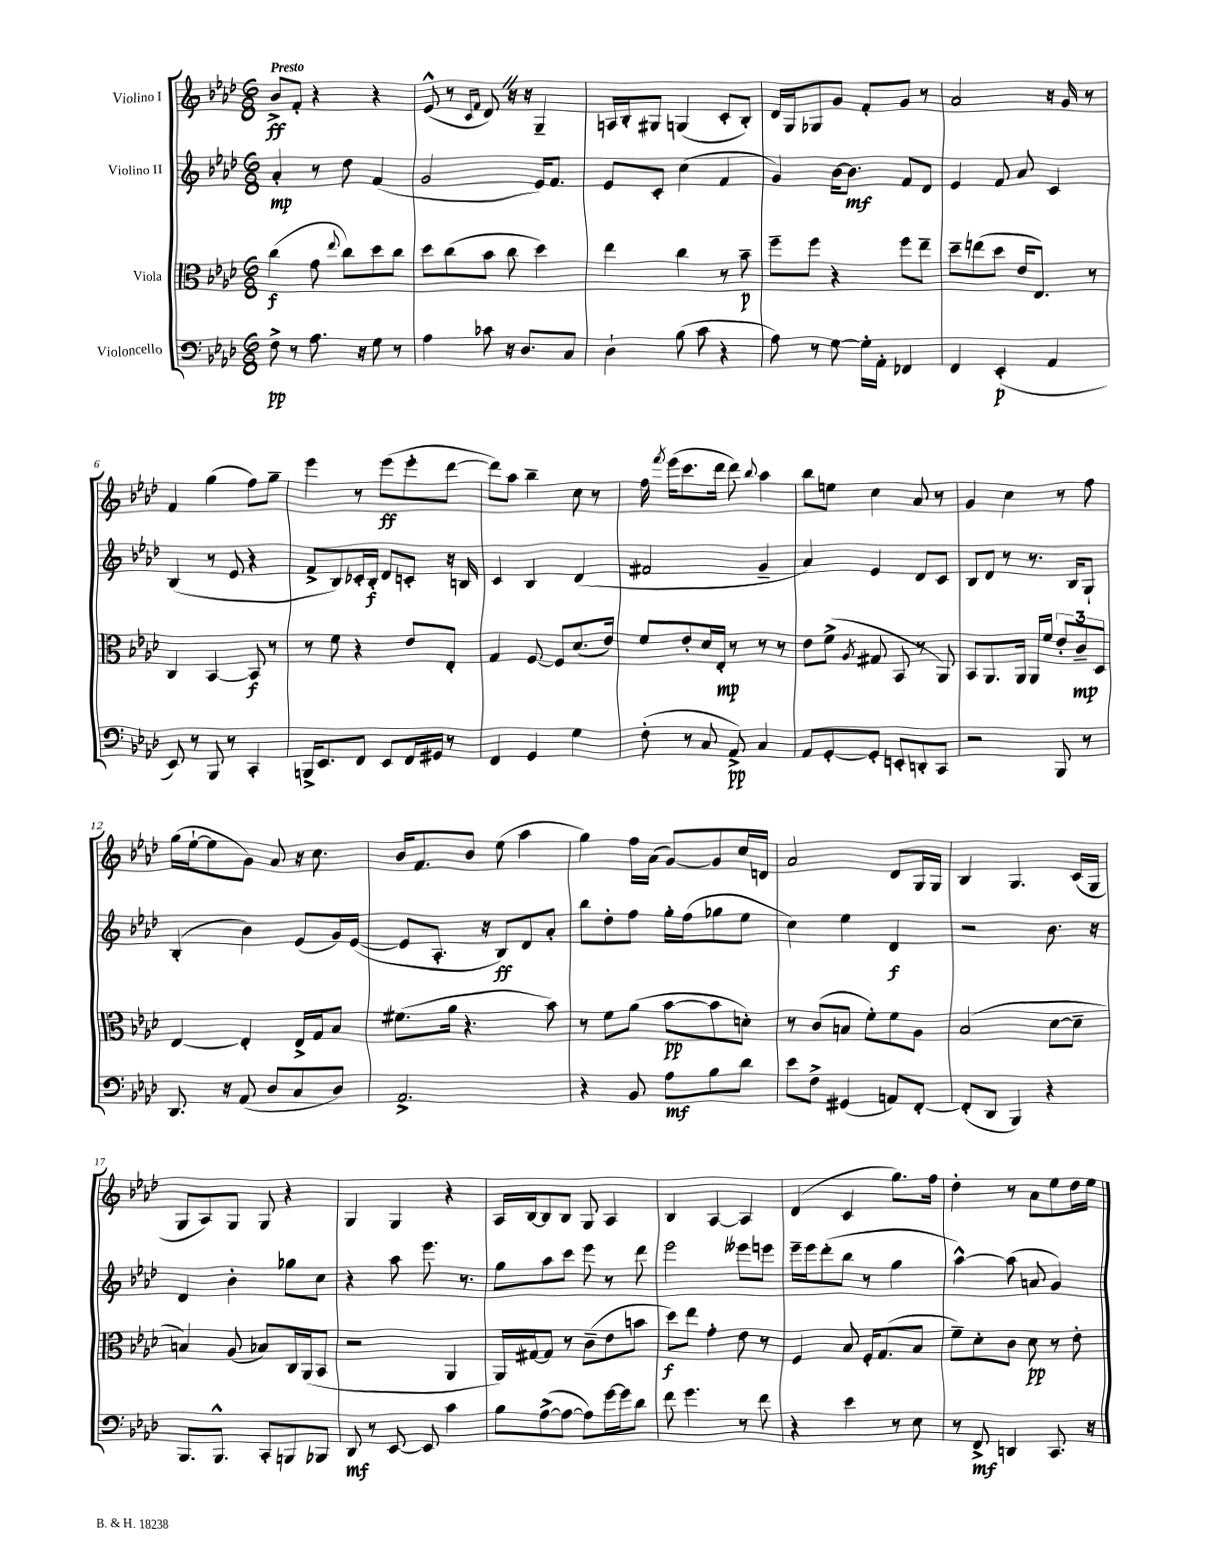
<<
\new StaffGroup <<
\new Staff = "s0" \with { instrumentName = "Violino I" } {
    \clef treble \key aes \major \numericTimeSignature \time 6/8 \tempo "Presto"
    \autoBeamOff bes'8[->\ff f'8]-. r4 r4 |
    ees'8-^( r8 \grace { c'16[ f'16] } des'8) \once \override BreathingSign.text = \markup { \musicglyph "scripts.caesura.straight" } \breathe r16 r16 g4-- |
    a16[ bes16-. gis8] g4( c'8[-. bes8]-.) |
    des'16[ g16 ges8 g'8] f'8[-. g'8] r8 |
    aes'2 r16 g'16 r8 |
    f'4 g''4( f''8[) g''8]-- |
    ees'''4 r8 ees'''8[\ff( ees'''8-. des'''8]~ |
    des'''8[) aes''8] bes''4-- c''8 r8 |
    f''16 \acciaccatura { f'''8 } ees'''16[( c'''8. des'''16] des'''8) \appoggiatura { bes''8 } aes''4 |
    bes''8[ e''8] c''4 aes'8 r8 |
    g'4 c''4 r8 f''8 |
    g''16[( ees''16~-! ees''8 g'8]) aes'8 r16 c''8. |
    bes'16[ f'8. bes'8] ees''8( aes''4 |
    g''4) f''16[ aes'16]( g'8[~) g'8 c''16 d'16] |
    aes'2 des'8[ g16 g16] |
    bes4 g4. c'16[( g16] |
    g8[ aes8) g8] g8 r4 |
    g4 g4 r4 |
    aes16[ bes16~ bes8 bes8] g8 aes4 |
    bes4 aes4~ aes4 |
    des'4( c'4 g''8.[) f''16] |
    des''4-. r8 aes'8[ ees''8 des''16 ees''16] \bar "|." |
}
\new Staff = "s1" \with { instrumentName = "Violino II" } {
    \clef treble \key aes \major \numericTimeSignature \time 6/8
    \autoBeamOff aes'4-.\mp r8 des''8 f'4( |
    g'2 ees'16[) f'8.] |
    ees'8[ c'8]-. c''4( f'4 |
    g'4) bes'16[~ bes'8.]\mf f'8[ des'8] |
    ees'4 f'8 aes'8 c'4 |
    bes4( r8 ees'8 r4 |
    f'8[-> bes8) ces'16-. bes16]-.\f des'8[ c'8]-. r16 b16 |
    c'4 bes4 des'4( |
    fis'2 g'4-- |
    aes'4) ees'4 des'8[ c'8] |
    bes8[ des'8] r8 r8. bes16[ g8]-! |
    bes4-.( bes'4) ees'8[( g'16) ees'16]~( |
    ees'8[ aes8.]-. r16 bes8[\ff) des'8 aes'8]-. |
    bes''8[ des''8-. f''8] g''16[-. f''16( ges''8 ees''8] |
    c''4) ees''4 des'4\f |
    r2 bes'8. r16 |
    des'4 bes'4-. ges''8[ c''8] |
    r4 aes''8 ees'''8. r8. |
    g''8[ aes''8 c'''8] ees'''8 r8 des'''8 |
    ees'''2 eeses'''8[ e'''8] |
    ees'''16[-- ees'''16 des'''8-.( bes''8] r8 g''4 |
    aes''4~-^) aes''8( a'8 g'4) \bar "|." |
}
\new Staff = "s2" \with { instrumentName = "Viola" } {
    \clef alto \key aes \major \numericTimeSignature \time 6/8
    \autoBeamOff c''4\f( g'8 \appoggiatura { ees''8 } c''8[) des''8 c''8] |
    des''8[ c''8( bes'8] c''8 des''4) |
    ees''4 c''4 r8 bes'8--\p |
    f''8[-- f''8] r4 f''8[ ees''8]-- |
    des''8[-- e''8( des''8] ees'16[ ees8.]) r8 |
    c4 bes,4~ bes,8\f r8 |
    r8 f'8 r4 ees'8[ ees8]-. |
    g4 f8~ f8[ des'8.( ees'16]) |
    f'8[ ees'8-. des'16 ees16]-.\mp r8 r8 r8 |
    ees'8[ f'8]->( \acciaccatura { aes8 } gis8 bes,8 r8 aes,8) |
    bes,8[ aes,8. aes,16] aes,16[ f'16] \tuplet 3/2 { ees'8[-. c'8--\mp des8] } |
    ees4~ ees4-. ees16[-> g16 bes8] |
    fis'8.[( aes'16] r4. bes'8) |
    r8 f'8[ aes'8]( bes'8[~\pp bes'8 d'8]-.) |
    r8 c'8[( b8] f'8[-.) f'8 aes8] |
    bes2( des'8[~ des'8]-- |
    b4) aes8( bes8[) c16 aes,16( bes,8] |
    r2 aes,4 |
    aes,16[) gis16~ gis8] r8 c'8[--( ees'8 b'8] |
    des''8[\f) ees''8] g'4-. ees'8 r8 |
    f4 bes8 f16[-. g8.( bes8] |
    f'8[--) des'8-. c'8] des'8\pp r8 ees'8-. \bar "|." |
}
\new Staff = "s3" \with { instrumentName = "Violoncello" } {
    \clef bass \key aes \major \numericTimeSignature \time 6/8
    \autoBeamOff f8->\pp r8 aes8. r16 g8 r8 |
    aes4 ces'8 r16 des8.[ c8] |
    des4-! bes8( c'8 r4 |
    aes8) r8 g8~ g16[-. aes,16]-. fes,4 |
    f,4 ees,4-.\p( aes,4 |
    ees,8) r8 bes,,8 r8 c,4-. |
    b,,16[-> ees,8. f,8] ees,8[ f,16 gis,16] r8 |
    f,4 g,4 g4 |
    f8-.( r8 c8 aes,8->\pp) c4 |
    aes,8[ g,8~-. g,8]-. e,8[-. d,8-. c,8] |
    r2 bes,,8 r8 |
    des,8. r16 aes,8( des8[ c8 des8]) |
    aes,2.-> |
    r4 bes,8 aes8[\mf bes8 des'8] |
    ees'8[ f8]-> gis,4( a,8[) f,8]~-. |
    f,8[-.( des,8] bes,,4) r4 |
    bes,,8.[ bes,,8.]-^ c,8[-. b,,8 bes,,8] |
    des,8\mf r8 ees,8~ ees,8 c'4 |
    bes8[ aes8~->( aes8]~ aes8[) g'16~ g'16 des'8] |
    f'8 g'4. r8 f'8 |
    r4 ees'4 r8 ees8 |
    r8 f,8->\mf d,4 c,8. r16 \bar "|." |
}
>>
>>
